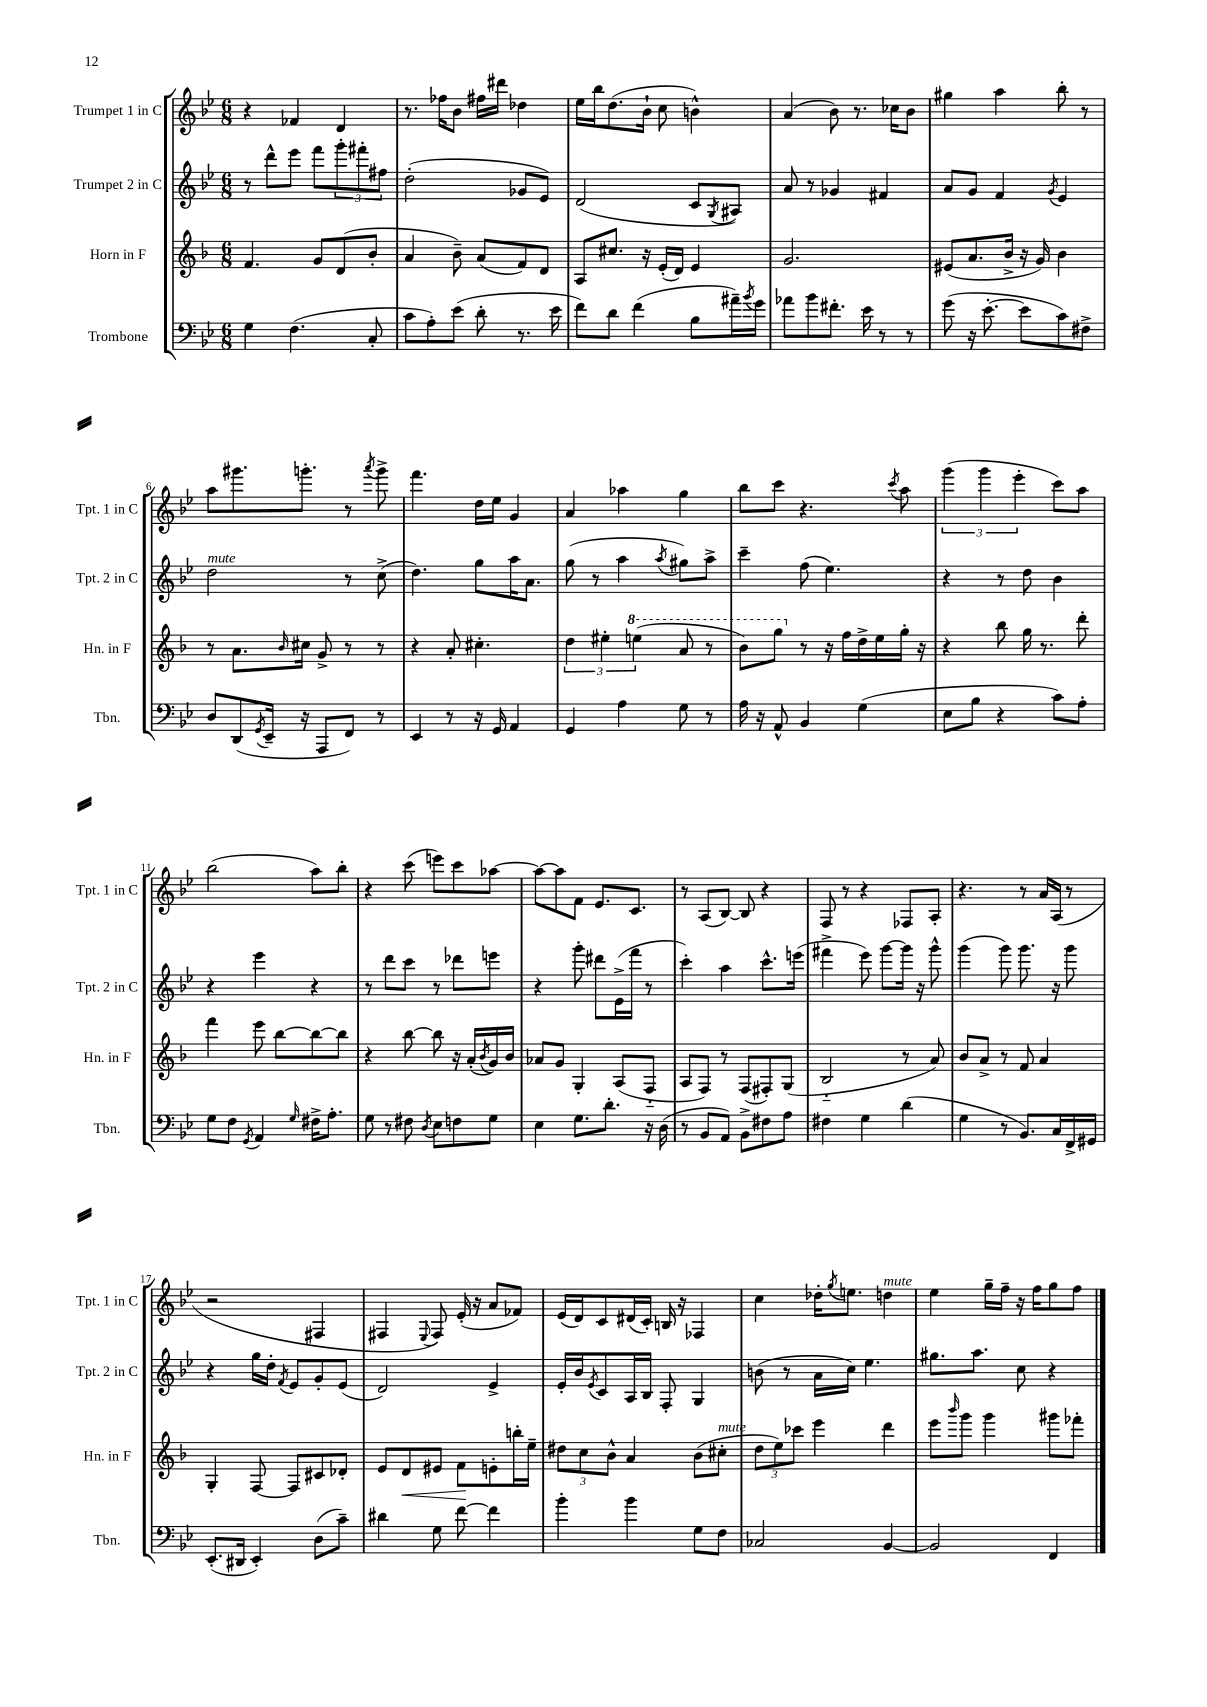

**kern	**kern	**kern	**kern
*staff4	*staff3	*staff2	*staff1
*clefF4	*clefG2	*clefG2	*clefG2
*k[b-e-]	*k[b-]	*k[b-e-]	*k[b-e-]
*M6/8	*M6/8	*M6/8	*M6/8
4G	4.f	8r	4r
.	.	8ddd^^	.
(4.F	.	8eee-	4f-
.	8g	8fff	.
.	(8d	12ggg'	4d
.	.	12fff#'	.
8C'	8b-'	.	.
.	.	12ff#	.
=	=	=	=
8c	4a	(2dd'	8.r
8A')	.	.	.
.	.	.	16ff-
(8e-	8b-~)	.	8b-
8d'	(8a	.	16ff#
.	.	.	16ddd#
8.r	8f)	8g-	4dd-
.	8d	8e-)	.
16e-	.	.	.
=	=	=	=
8f)	8A	(2d	16ee-
.	.	.	16bb-
8d	8.cc#	.	(8.dd
(4f	.	.	.
.	16r	.	16b-`
.	(16e'	.	8cc
.	16d)	.	.
8B-	4e	8c	4b^^)
.	.	8qG	.
16a#~)	.	8A#)	.
8qb-	.	.	.
16g	.	.	.
=	=	=	=
8a-	2.g	8a	(4a
8b-	.	8r	.
8.f#'	.	4g-	8b-)
.	.	.	8.r
16e-	.	.	.
8r	.	4f#	.
.	.	.	16cc-
8r	.	.	8b-
=	=	=	=
(8g	(8e#	8a	4gg#
16r	8.a	8g	.
[8.e-'	.	.	.
.	.	4f	4aa
.	16b-^	.	.
8e-]	16r	.	.
.	16g)	.	.
.	.	8qg	.
8c)	4b-	4e-	8bb-'
8F#^	.	.	8r
=	=	=	=
8D	8r	2dd	8aa
(8DD	8.a	.	8.ggg#
8qGG	.	.	.
16EE-~	.	.	.
.	16qqb-	.	.
16r	16cc#	.	8.ggg'
8AAA	8g^	.	.
8FF)	8r	8r	8r
.	.	.	8qaaa
8r	8r	(8cc^	8ggg^
=	=	=	=
4EE-	4r	4.dd)	4.fff
8r	8a'	.	.
16r	4.cc#'	8gg	16dd
16GG	.	.	16ee-
4AA	.	16aa	4g
.	.	8.a	.
=	=	=	=
4GG	6dd	(8gg	4a
.	.	8r	.
.	6ee#'	.	.
4A	.	4aa	4aa-
.	(6eee	.	.
.	.	8qaa	.
8G	8aa	8gg#)	4gg
8r	8r	8aa^	.
=	=	=	=
16A	8bb-)	4ccc~	8bb-
16r	.	.	.
8AA^^	8ggg	.	8ccc
4BB-	8r	(8ff	4.r
.	16r	4.ee-)	.
.	16ff	.	.
(4G	16dd^	.	.
.	16ee	.	.
.	.	.	8qccc
.	16gg'	.	8aa
.	16r	.	.
=	=	=	=
8E-	4r	4r	(6ggg
8B-	.	.	.
.	.	.	6ggg
4r	8bb-	8r	.
.	.	.	6eee-'
.	16gg	8dd	.
.	8.r	.	.
8c)	.	4b-	8ccc)
8A'	8ddd'	.	8aa
=	=	=	=
8G	4fff	4r	(2bb-
8F	.	.	.
8qGG	.	.	.
4AA	8eee	4eee-	.
.	[8bb-	.	.
16qqG	.	.	.
16F#^	8bb-_	4r	8aa)
8.A'	.	.	.
.	8bb-]	.	8bb-'
=	=	=	=
8G	4r	8r	4r
8r	.	8ddd	.
8F#	[8bb-	8ccc	(8ccc
8qD	.	.	.
8E-	8bb-]	8r	8eee)
8F	16r	8ddd-	8ccc
.	(16a'	.	.
.	8qb-	.	.
8G	16g)	8eee	[8aa-
.	16b-	.	.
=	=	=	=
4E-	8a-	4r	8aa-_
.	8g	.	8aa-]
8.G	4G'	8ggg'	8f
.	.	8ddd#	8.e-
8.d'	.	.	.
.	(8A	(16e-^	.
.	.	16fff	8.c
16r	8F'~	8r	.
(16D	.	.	.
=	=	=	=
8r	8A	4ccc')	8r
8BB-	8F)	.	(8A
8AA)	8r	4aa	[8B-)
8BB-^	(8F	.	8B-]
8F#	8F#')	8.ccc^^	4r
8A	(8G	.	.
.	.	(16eee	.
=	=	=	=
4F#	2B-'~	4fff#^	8F
.	.	.	8r
4G	.	8eee-)	4r
.	.	[8ggg	.
(4d	8r	16ggg]	8F-
.	.	16r	.
.	8a)	8ggg^^	8A'
=	=	=	=
4G	8b-	(4ggg	4.r
.	8a^	.	.
8r	8r	8ggg)	.
8.BB-)	8f	8.ggg	8r
.	4a	.	16a
16C	.	16r	(16A
16FF^	.	8ggg	8r
16GG#	.	.	.
=	=	=	=
(8.EE-'	4G'	4r	2r
16DD#	.	.	.
4EE-')	[8F	16gg	.
.	.	16dd'	.
.	.	8qf	.
.	8F]	8e-	.
(8D	8c#	8g'	4F#
8c~)	8d-'	(8e-	.
=	=	=	=
4d#	8e	2d)	4F#
.	8d	.	.
.	.	.	8qqE-
8G	8e#	.	8F#)
[8f	8f	.	(16e-'
.	.	.	16r
4f]	8e'	4e-^	8a
.	16bb'	.	8f-)
.	16ee~	.	.
=	=	=	=
4b-'	12dd#	16e-'	(16e-
.	.	16b-	16d)
.	12cc	.	.
.	.	8qe-	.
.	.	8c	8c
.	12b-^^	.	.
4b-	4a	16A	(16d#
.	.	16B-	16c')
.	.	8F'	16B
.	.	.	16r
8G	(8b-	4G	4F-
8F	8cc#'	.	.
=	=	=	=
2C-	12dd	(8b	4cc
.	12ee)	.	.
.	.	8r	.
.	12ccc-	.	.
.	4eee	16a	16dd-'
.	.	.	8qgg
.	.	16cc)	8.ee
.	.	4.ee-	.
[4BB-	4ddd	.	4dd
=	=	=	=
2BB-]	8eee	8.gg#	4ee-
.	16qqbbb-	.	.
.	8ggg	.	.
.	.	8.aa	.
.	4ggg	.	16gg~
.	.	.	16ff~
.	.	8cc	16r
.	.	.	16ff
4FF	8ggg#	4r	8gg
.	8fff-'	.	8ff
==	==	==	==
*-	*-	*-	*-
